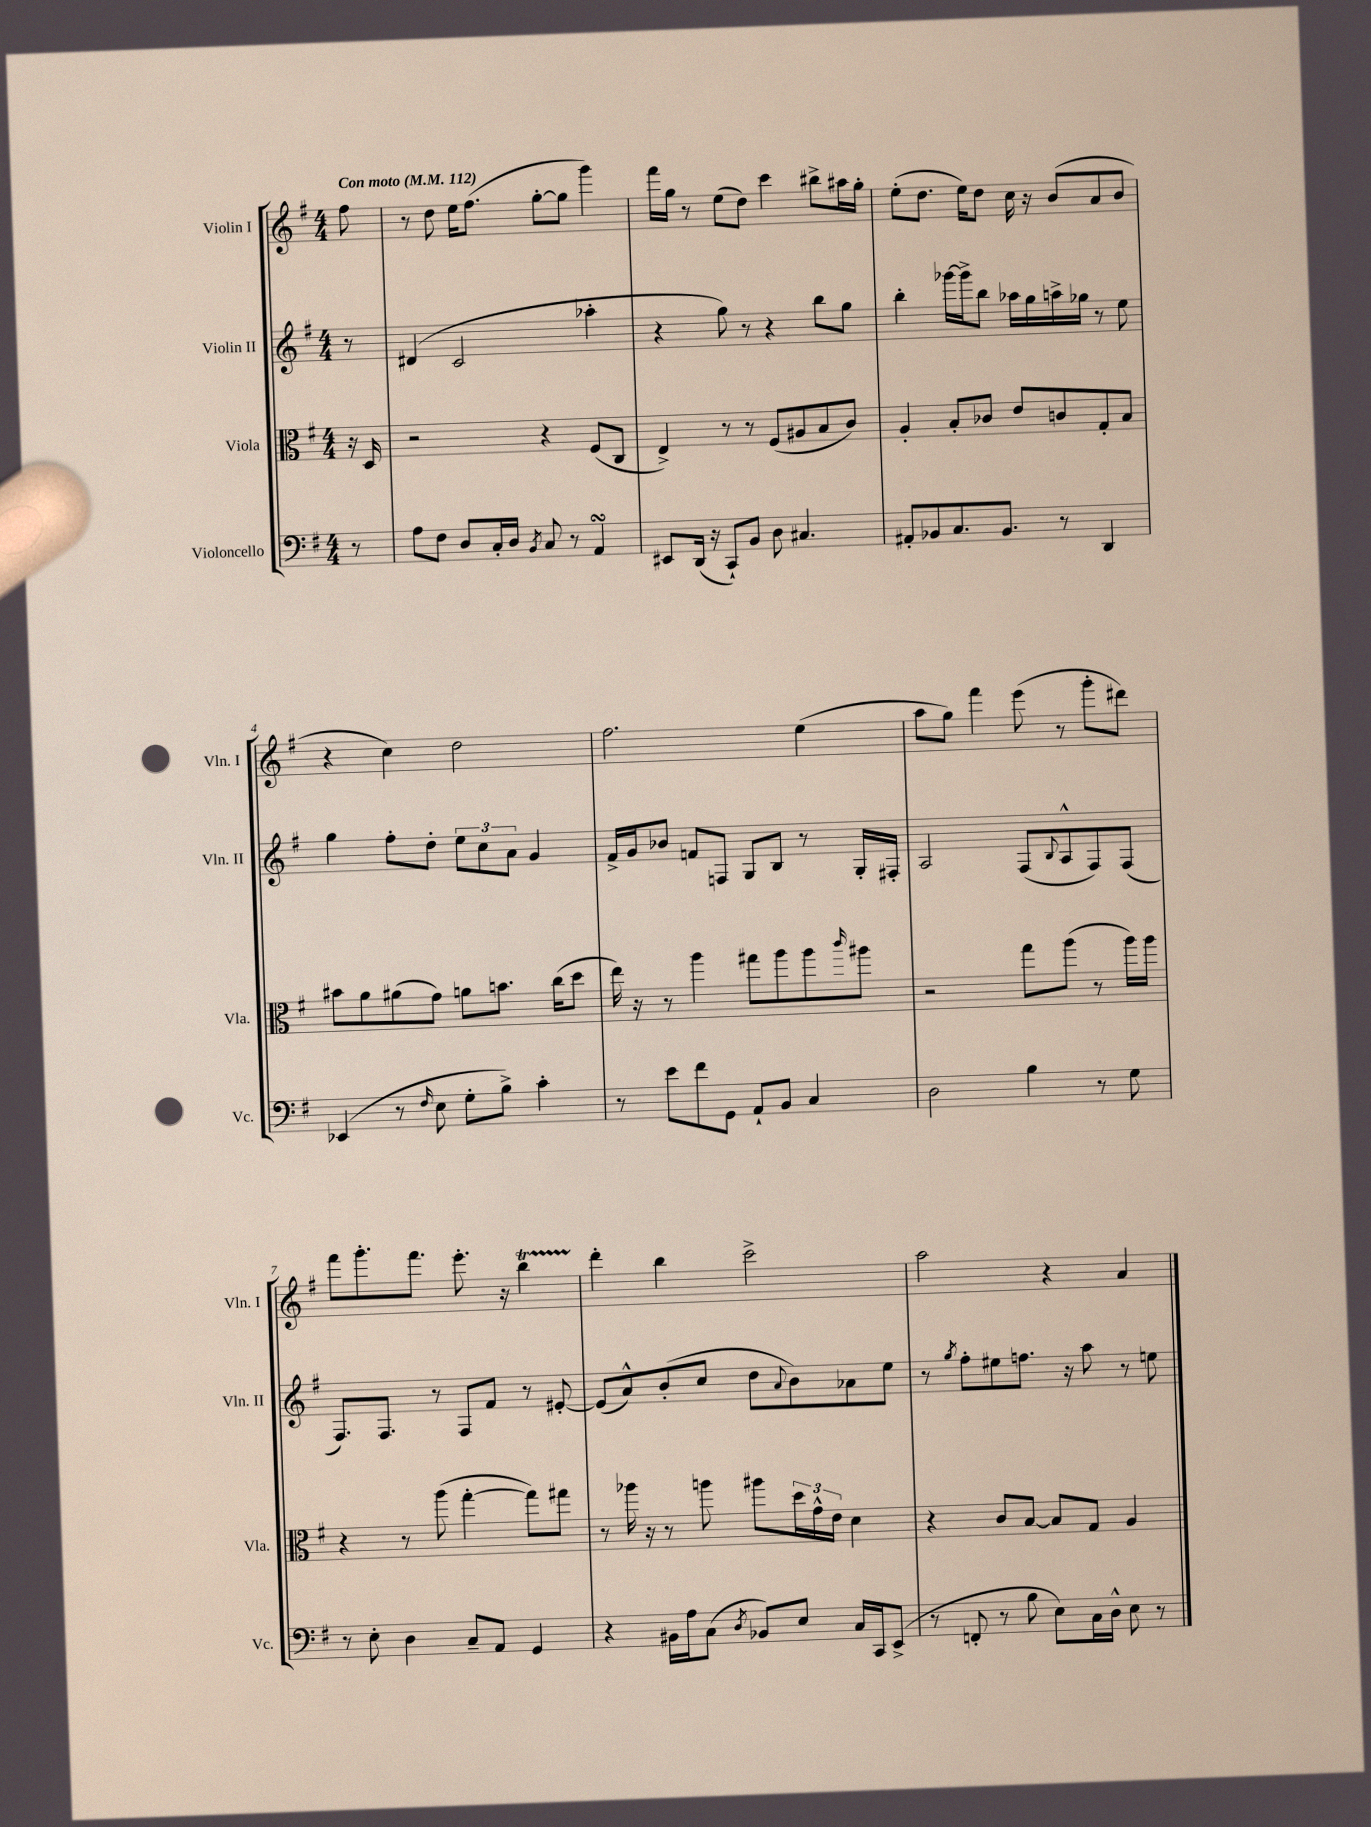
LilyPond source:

<<
\new StaffGroup <<
\new Staff = "s0" \with { instrumentName = "Violin I" shortInstrumentName = "Vln. I" } {
    \clef treble \key g \major \numericTimeSignature \time 4/4 \partial 8 \tempo "Con moto" 4 = 112
    fis''8 |
    r8 d''8 e''16 fis''8.( g''8~-. g''8 g'''4) |
    fis'''16 g''16 r8 e''8( d''8) c'''4 bis''8-> ais''16 g''16-. |
    e''8-.( d''8. e''16) d''8 c''16 r16 b'8( a'8 b'8 |
    r4 c''4) d''2 |
    fis''2. e''4( |
    a''8 g''8) fis'''4 e'''8( r8 g'''8-. dis'''8) |
    fis'''8 g'''8.-. fis'''8. e'''8.-. r16 b''4\startTrillSpan |
    d'''4-.\stopTrillSpan b''4 c'''2-> |
    a''2 r4 a'4 \bar "|." |
}
\new Staff = "s1" \with { instrumentName = "Violin II" shortInstrumentName = "Vln. II" } {
    \clef treble \key g \major \numericTimeSignature \time 4/4 \partial 8
    r8 |
    dis'4( c'2 aes''4-. |
    r4 g''8) r8 r4 b''8 g''8 |
    b''4-. ges'''16~ ges'''16-> b''8 aes''16 g''16 a''16-> ges''16 r8 e''8 |
    g''4 fis''8-. d''8-. \tuplet 3/2 { e''8 c''8 a'8 } g'4 |
    fis'16-> g'16 bes'8 f'8 f8 g8 b8 r8 g16-. fis16-. |
    a2 fis8( \appoggiatura { b8 } a8-^ fis8) fis8( |
    fis8.) fis8. r8 fis8 fis'8 r8 eis'8~-. |
    eis'8( a'8-^) b'8-.( c''8 d''8 \appoggiatura { a'8 } b'8) aes'8 e''8 |
    r8 \acciaccatura { g''8 } fis''8-. eis''8 f''8. r16 a''8 r8 e''8 \bar "|." |
}
\new Staff = "s2" \with { instrumentName = "Viola" shortInstrumentName = "Vla." } {
    \clef alto \key g \major \numericTimeSignature \time 4/4 \partial 8
    r16 d16 |
    r2 r4 fis8( c8 |
    e4->) r8 r8 fis8( ais8 b8 c'8) |
    a4-. b8-. ces'8 e'8 c'8 g8-. b8 |
    bis'8 a'8 ais'8( g'8) a'8 b'8. c''16( d''8 |
    e''16) r16 r8 a''4 gis''8 a''8 a''8 \grace { c'''16 } ais''8 |
    r2 g''8 a''8( r8 a''16) a''16 |
    r4 r8 a''8( g''4~-. g''8) gis''8 |
    r8 aes''16 r16 r8 a''8 ais''8 \tuplet 3/2 { d''16 g'16-^ e'16 } d'4 |
    r4 c'8 b8~ b8 g8 a4 \bar "|." |
}
\new Staff = "s3" \with { instrumentName = "Violoncello" shortInstrumentName = "Vc." } {
    \clef bass \key g \major \numericTimeSignature \time 4/4 \partial 8
    r8 |
    a8 fis8 d8 c16-. d16 \acciaccatura { b,8 } c8 r8 a,4\turn |
    eis,8 d,16( r16 c,8-!) b,8 d8 cis4. |
    ais,8-. bes,8 c8. bes,8. r8 d,4 |
    ees,4( r8 \grace { fis16 } e8 g8-. b8->) c'4-. |
    r8 e'8 fis'8 g,8 a,8-! b,8 c4 |
    d2 b4 r8 g8 |
    r8 e8-. d4 c8-- a,8 g,4 |
    r4 bis,16 a16 c8( \acciaccatura { d8 } bes,8) e8 c16 c,16 e,8->( |
    r8 f,8-. r8 b8 e8) c16 d16-^ e8 r8 \bar "|." |
}
>>
>>
